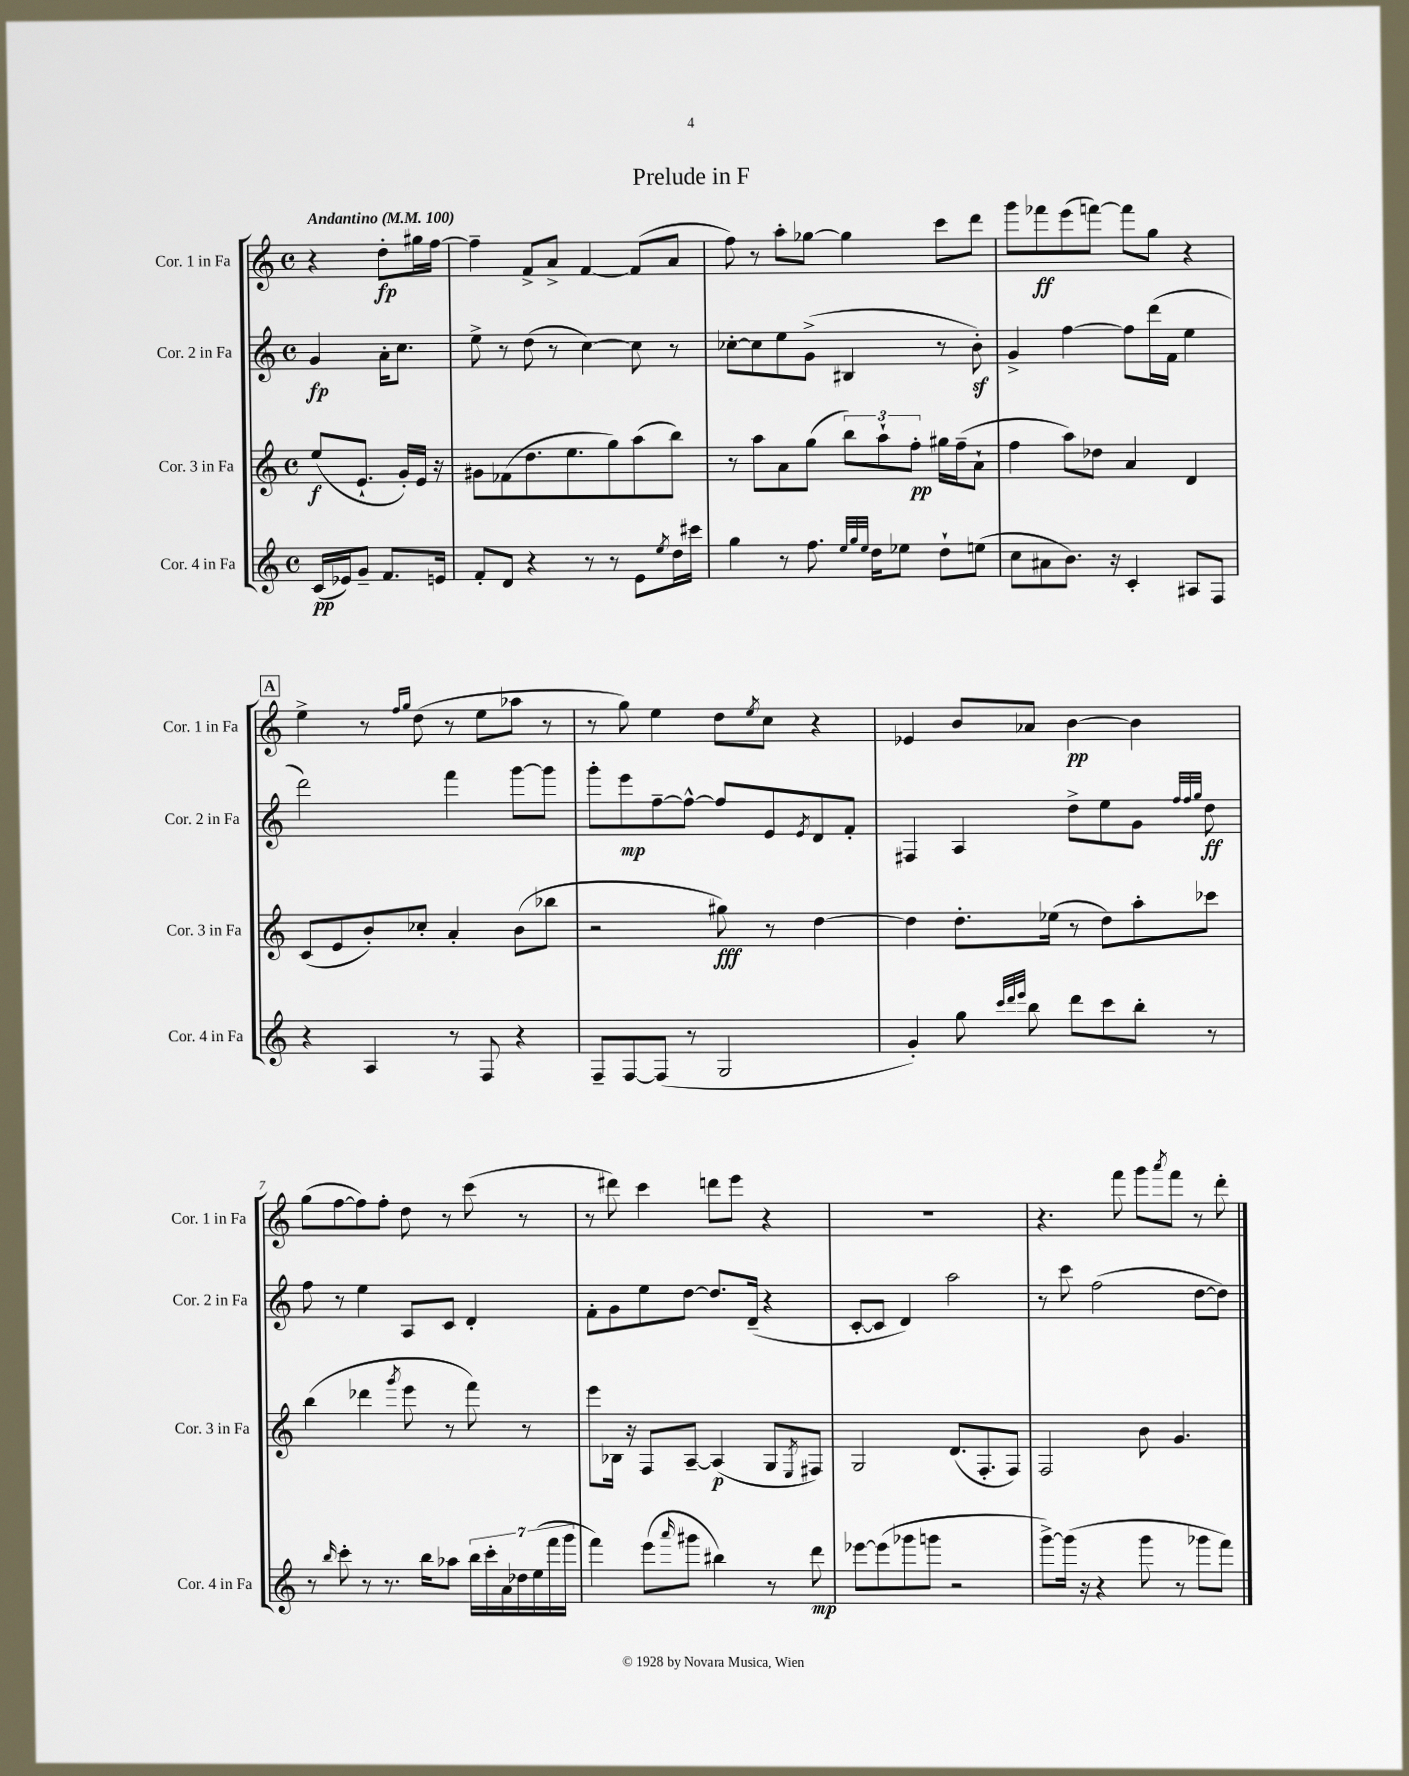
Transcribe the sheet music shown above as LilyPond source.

\header { title = "Prelude in F" }
<<
\new StaffGroup <<
\new Staff = "s0" \with { instrumentName = "Cor. 1 in Fa" shortInstrumentName = "Cor. 1 in Fa" } {
    \clef treble \key c \major \defaultTimeSignature \time 4/4 \partial 2 \tempo "Andantino" 4 = 100
    r4 d''8-.\fp gis''16 f''16~ |
    f''4-- f'8-> a'8-> f'4~ f'8( a'8 |
    f''8) r8 a''8-. ges''8~ ges''4 c'''8 d'''8 |
    g'''8 fes'''8\ff e'''8( f'''8~) f'''8 g''8 r4 |
    \mark \markup { \box "A" } e''4-> r8 \grace { f''16 g''16 } d''8( r8 e''8 aes''8 r8 |
    r8 g''8) e''4 d''8 \acciaccatura { e''8 } c''8 r4 |
    ees'4 b'8 aes'8 b'4~\pp b'4 |
    g''8( f''8~ f''8) f''8-. d''8 r8 c'''8( r8 |
    r8 dis'''8) c'''4 d'''8 e'''8 r4 |
    R1 |
    r4. f'''8 g'''8 \acciaccatura { a'''8 } f'''8 r8 d'''8-. \bar "|." |
}
\new Staff = "s1" \with { instrumentName = "Cor. 2 in Fa" shortInstrumentName = "Cor. 2 in Fa" } {
    \clef treble \key c \major \defaultTimeSignature \time 4/4 \partial 2
    g'4\fp a'16-. c''8. |
    e''8-> r8 d''8( r8 c''4~) c''8 r8 |
    ces''8~-. ces''8 e''8 g'8->( bis4 r8 b'8-.\sf) |
    g'4-> f''4~ f''8 d'''16( f'16 e''4 |
    \mark \markup { \box "A" } d'''2) f'''4 g'''8~ g'''8 |
    g'''8-. e'''8\mp f''8~-- f''8~-^ f''8 e'8 \acciaccatura { e'8 } d'8 f'8-. |
    fis4 a4 d''8-> e''8 g'8 \grace { f''32 f''32 g''32 } d''8\ff |
    f''8 r8 e''4 a8 c'8 d'4-. |
    f'8-. g'8 e''8 d''8~ d''8. d'16--( r4 |
    c'8~-. c'8 d'4) a''2 |
    r8 c'''8 f''2( d''8~ d''8) \bar "|." |
}
\new Staff = "s2" \with { instrumentName = "Cor. 3 in Fa" shortInstrumentName = "Cor. 3 in Fa" } {
    \clef treble \key c \major \defaultTimeSignature \time 4/4 \partial 2
    e''8\f( e'8.-! g'16-.) e'16 r16 |
    gis'8 fes'8( d''8. e''8. g''8) a''8( b''8) |
    r8 a''8 a'8 g''8( \tuplet 3/2 { b''8) a''8-! f''8-.\pp } gis''16 f''16--( a'8-! |
    f''4 a''8) des''8 a'4 d'4 |
    \mark \markup { \box "A" } c'8( e'8 b'8-.) ces''8-. a'4-. b'8( bes''8 |
    r2 gis''8\fff) r8 d''4~ |
    d''4 d''8.-. ees''16( r8 d''8) a''8-. ces'''8 |
    b''4( des'''4 \acciaccatura { g'''8 } e'''8 r8 f'''8) r8 |
    e'''8 bes16 r16 f8 a8~-- a4\p( g8 \acciaccatura { e8 } fis8) |
    g2 d'8.( f8.-. f8) |
    f2 b'8 g'4. \bar "|." |
}
\new Staff = "s3" \with { instrumentName = "Cor. 4 in Fa" shortInstrumentName = "Cor. 4 in Fa" } {
    \clef treble \key c \major \defaultTimeSignature \time 4/4 \partial 2
    c'16\pp( ees'16) g'8-- f'8. e'16 |
    f'8-. d'8 r4 r8 r8 e'8 \acciaccatura { e''8 } d''16 cis'''16 |
    g''4 r8 f''8. \grace { e''32 g''32 e''32 } d''16 ees''8 d''8-! e''8( |
    c''8 ais'8 b'8.) r16 c'4-. ais8 f8 |
    \mark \markup { \box "A" } r4 a4 r8 f8 r4 |
    f8-- f8~ f8( r8 g2 |
    g'4-.) g''8 \grace { c'''32 d'''32 e'''32 } b''8 d'''8 c'''8 b''8-. r8 |
    r8 \grace { b''16 } c'''8-. r8 r8. b''16 aes''8 \tuplet 7/4 { b''16 c'''16-. a'16 des''16 e''16( f'''16 g'''16 } |
    f'''4) e'''8( \grace { a'''16 } gis'''8 bis''4) r8 d'''8\mp |
    ees'''8~ ees'''8( ges'''8 g'''8 r2 |
    g'''8~->) g'''16( r16 r4 g'''8 r8 ges'''8 f'''8) \bar "|." |
}
>>
>>
